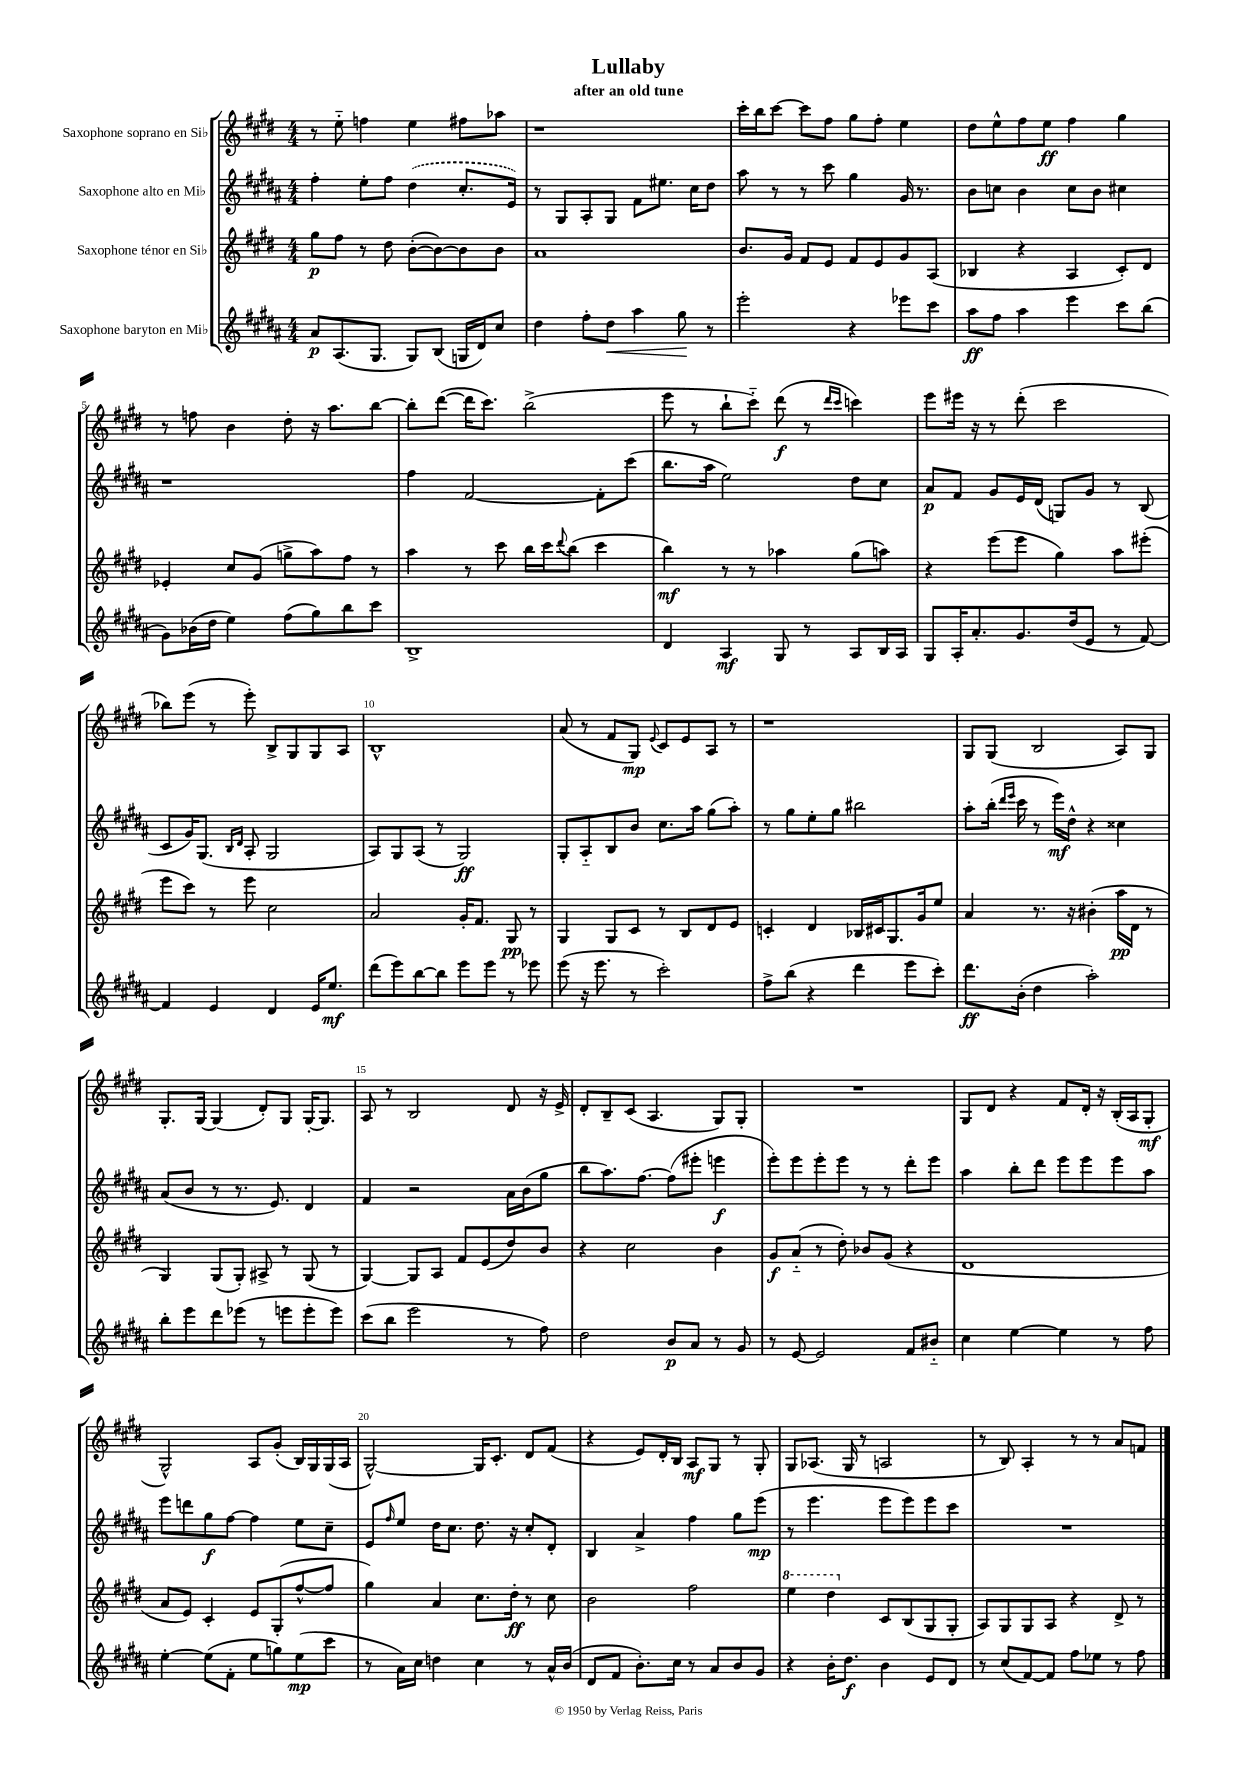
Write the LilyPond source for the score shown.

\header { title = "Lullaby" subtitle = "after an old tune" }
<<
\new StaffGroup <<
\new Staff = "s0" \with { instrumentName = "Saxophone soprano en Sib" } {
    \clef treble \key e \major \numericTimeSignature \time 4/4
    r8 e''8-_ f''4 e''4 fis''8 aes''8 |
    r1 |
    cis'''16-. b''16 cis'''8~ cis'''8 fis''8 gis''8 fis''8-. e''4 |
    dis''8 e''8-^ fis''8 e''8\ff fis''4 gis''4 |
    r8 f''8 b'4 dis''8-. r16 a''8. b''8~ |
    b''8-. dis'''8~( dis'''16 cis'''8.) b''2->( |
    e'''8 r8 b''8-! cis'''8-_) dis'''8\f( r8 \grace { dis'''16 cis'''16 } c'''4) |
    e'''8 eis'''16 r16 r8 dis'''8-.( cis'''2 |
    bes''8) e'''8( r8 e'''8-.) b8-> gis8 gis8 a8 |
    b1-^ |
    a'8( r8 fis'8 gis8\mp) \appoggiatura { e'8 } cis'8 e'8 a8 r8 |
    r1 |
    gis8 gis8( b2 a8) gis8 |
    gis8.-. gis16~ gis4( dis'8-.) gis8 gis16~-. gis8. |
    a8 r8 b2 dis'8 r16 e'16-> |
    dis'8-. b8-- cis'8( a4. gis8) gis8-. |
    R1 |
    gis8 dis'8 r4 fis'8 dis'16-. r16 b16-.( a16 gis8-.\mf |
    gis2-^) a8 gis'8-.( b16) gis16 gis16( a16 |
    gis2~-^) gis16 cis'8.-. dis'8 fis'8( |
    r4 e'8) dis'16-. b16 a8\mf gis8 r8 gis8-. |
    gis8 aes8.( gis16 r8 a2 |
    r8 b8) a4-. r8 r8 a'8 f'8 \bar "|." |
}
\new Staff = "s1" \with { instrumentName = "Saxophone alto en Mib" } {
    \clef treble \key b \major \numericTimeSignature \time 4/4
    fis''4-. e''8-. fis''8 \once \slurDashed dis''4( cis''8.-. e'16) |
    r8 gis8 ais8-. gis8 fis'8 eis''8. cis''16 dis''8 |
    ais''8 r8 r8 cis'''8 gis''4 gis'16 r8. |
    b'8 c''8 b'4 c''8 b'8 cis''4 |
    r1 |
    fis''4 fis'2~ fis'8-. cis'''8( |
    b''8. ais''16 e''2) dis''8 cis''8 |
    ais'8\p fis'8 gis'8 e'16 dis'16( g8) gis'8 r8 b8( |
    cis'8 gis'16) gis8.( \grace { b16 dis'16 } ais8-. gis2 |
    ais8) gis8 ais8( r8 gis2\ff) |
    gis8-. ais8-_ b8 b'8 cis''8. ais''16 gis''8( ais''8-.) |
    r8 gis''8 e''8-. gis''8 bis''2 |
    ais''8-. b''16-.( \grace { dis'''16 e'''16 } cis'''16 r8 e'''16\mf) dis''16-^ r4 cisis''4 |
    ais'8( b'8 r8 r8. e'8.) dis'4 |
    fis'4 r2 ais'16 b'16( gis''8 |
    b''8 ais''8.) fis''8.~ fis''8( eis'''8-. e'''4\f |
    e'''8-.) e'''8 e'''8-. e'''8 r8 r8 dis'''8-. e'''8 |
    ais''4 b''8-. dis'''8 e'''8 e'''8 e'''8 ais''8 |
    e'''8 d'''8 gis''8\f fis''8~ fis''4 e''8 cis''8-- |
    e'8 \grace { fis''16 } e''8 dis''16 cis''8. dis''8. r16 cis''8-. dis'8-. |
    b4 ais'4-> fis''4 gis''8 e'''8\mp( |
    r8 e'''4. e'''8 e'''8) e'''8 cis'''8 |
    R1 \bar "|." |
}
\new Staff = "s2" \with { instrumentName = "Saxophone ténor en Sib" } {
    \clef treble \key e \major \numericTimeSignature \time 4/4
    gis''8\p fis''8 r8 dis''8 b'8~-.( b'8~) b'8 b'8 |
    a'1 |
    b'8. gis'16 fis'8 e'8 fis'8 e'8 gis'8 a8( |
    bes4 r4 a4 cis'8-.) dis'8 |
    ees'4-. cis''8 gis'8( g''8-> a''8) fis''8 r8 |
    a''4 r8 cis'''8 b''16 cis'''16 \appoggiatura { dis'''8 } b''8( cis'''4 |
    b''4\mf) r8 r8 aes''4 gis''8( a''8) |
    r4 e'''8( e'''8 gis''4) a''8 eis'''8-.( |
    e'''8 cis'''8) r8 e'''8 cis''2 |
    a'2 gis'16-. fis'8. gis8\pp r8 |
    gis4 gis8 cis'8 r8 b8 dis'8 e'8 |
    c'4-. dis'4 bes16 cis'16 gis8. gis'16 e''8 |
    a'4 r8. r16 bis'4-.( a''16\pp dis'16 r8 |
    gis4) gis8( gis8-.) ais8-> r8 gis8( r8 |
    gis4~) gis8 a8 fis'8 e'8( dis''8) b'8 |
    r4 cis''2 b'4 |
    gis'8\f a'8-_( r8 dis''8-.) bes'8 gis'8( r4 |
    dis'1 |
    a'8 e'8) cis'4-. e'8 gis8-.( fis''8~-^ fis''8 |
    gis''4) a'4 cis''8. dis''16-.\ff r8 cis''8 |
    b'2 fis''2 |
    \ottava #1 e'''4 dis'''4 \ottava #0 cis'8 b8( gis8 gis8-. |
    a8) gis8 gis8 a8 r4 dis'8-> r8 \bar "|." |
}
\new Staff = "s3" \with { instrumentName = "Saxophone baryton en Mib" } {
    \clef treble \key b \major \numericTimeSignature \time 4/4
    ais'8\p ais8.( gis8. gis8) b8( g16 dis'16) cis''8 |
    dis''4 fis''8-. dis''8\< ais''4 gis''8\! r8 |
    e'''2-. r4 ees'''8 cis'''8 |
    ais''8\ff fis''8 ais''4 e'''4 cis'''8 b''8( |
    gis'8) bes'16( dis''16 e''4) fis''8( gis''8) b''8 cis'''8 |
    b1-> |
    dis'4 ais4\mf gis8 r8 ais8 b16 ais16 |
    gis8 ais16-. ais'8.-. gis'8. dis''16( e'8 r8 fis'8~) |
    fis'4 e'4 dis'4 e'16 e''8.\mf |
    dis'''8( e'''8) b''8~ b''8 e'''8 e'''8 r8 ees'''8 |
    e'''8( r16 e'''8. r8 cis'''2-.) |
    fis''8-> b''8( r4 dis'''4 e'''8 cis'''8-.) |
    dis'''8.\ff b'16-.( dis''4 ais''2-.) |
    b''8-. e'''8 dis'''8 ees'''8( r8 e'''8 e'''8-. e'''8) |
    cis'''8( b''8 e'''2 r8 fis''8) |
    dis''2 b'8\p ais'8 r8 gis'8 |
    r8 e'8~ e'2 fis'8 bis'8-_ |
    cis''4 e''4~ e''4 r8 fis''8 |
    e''4~-. e''8( fis'8-. e''8 g''8) e''8\mp( cis'''8 |
    r8 ais'16) cis''16 d''4 cis''4 r8 ais'16-^ b'16( |
    dis'8 fis'8 b'8.-.) cis''16 r8 ais'8 b'8 gis'8 |
    r4 b'16-. dis''8.\f b'4 e'8 dis'8 |
    r8 cis''8( fis'8~) fis'8 fis''8 ees''8 r8 fis''8 \bar "|." |
}
>>
>>
\layout { \context { \Score \override BarNumber.break-visibility = ##(#f #t #t) barNumberVisibility = #(every-nth-bar-number-visible 5) } }
